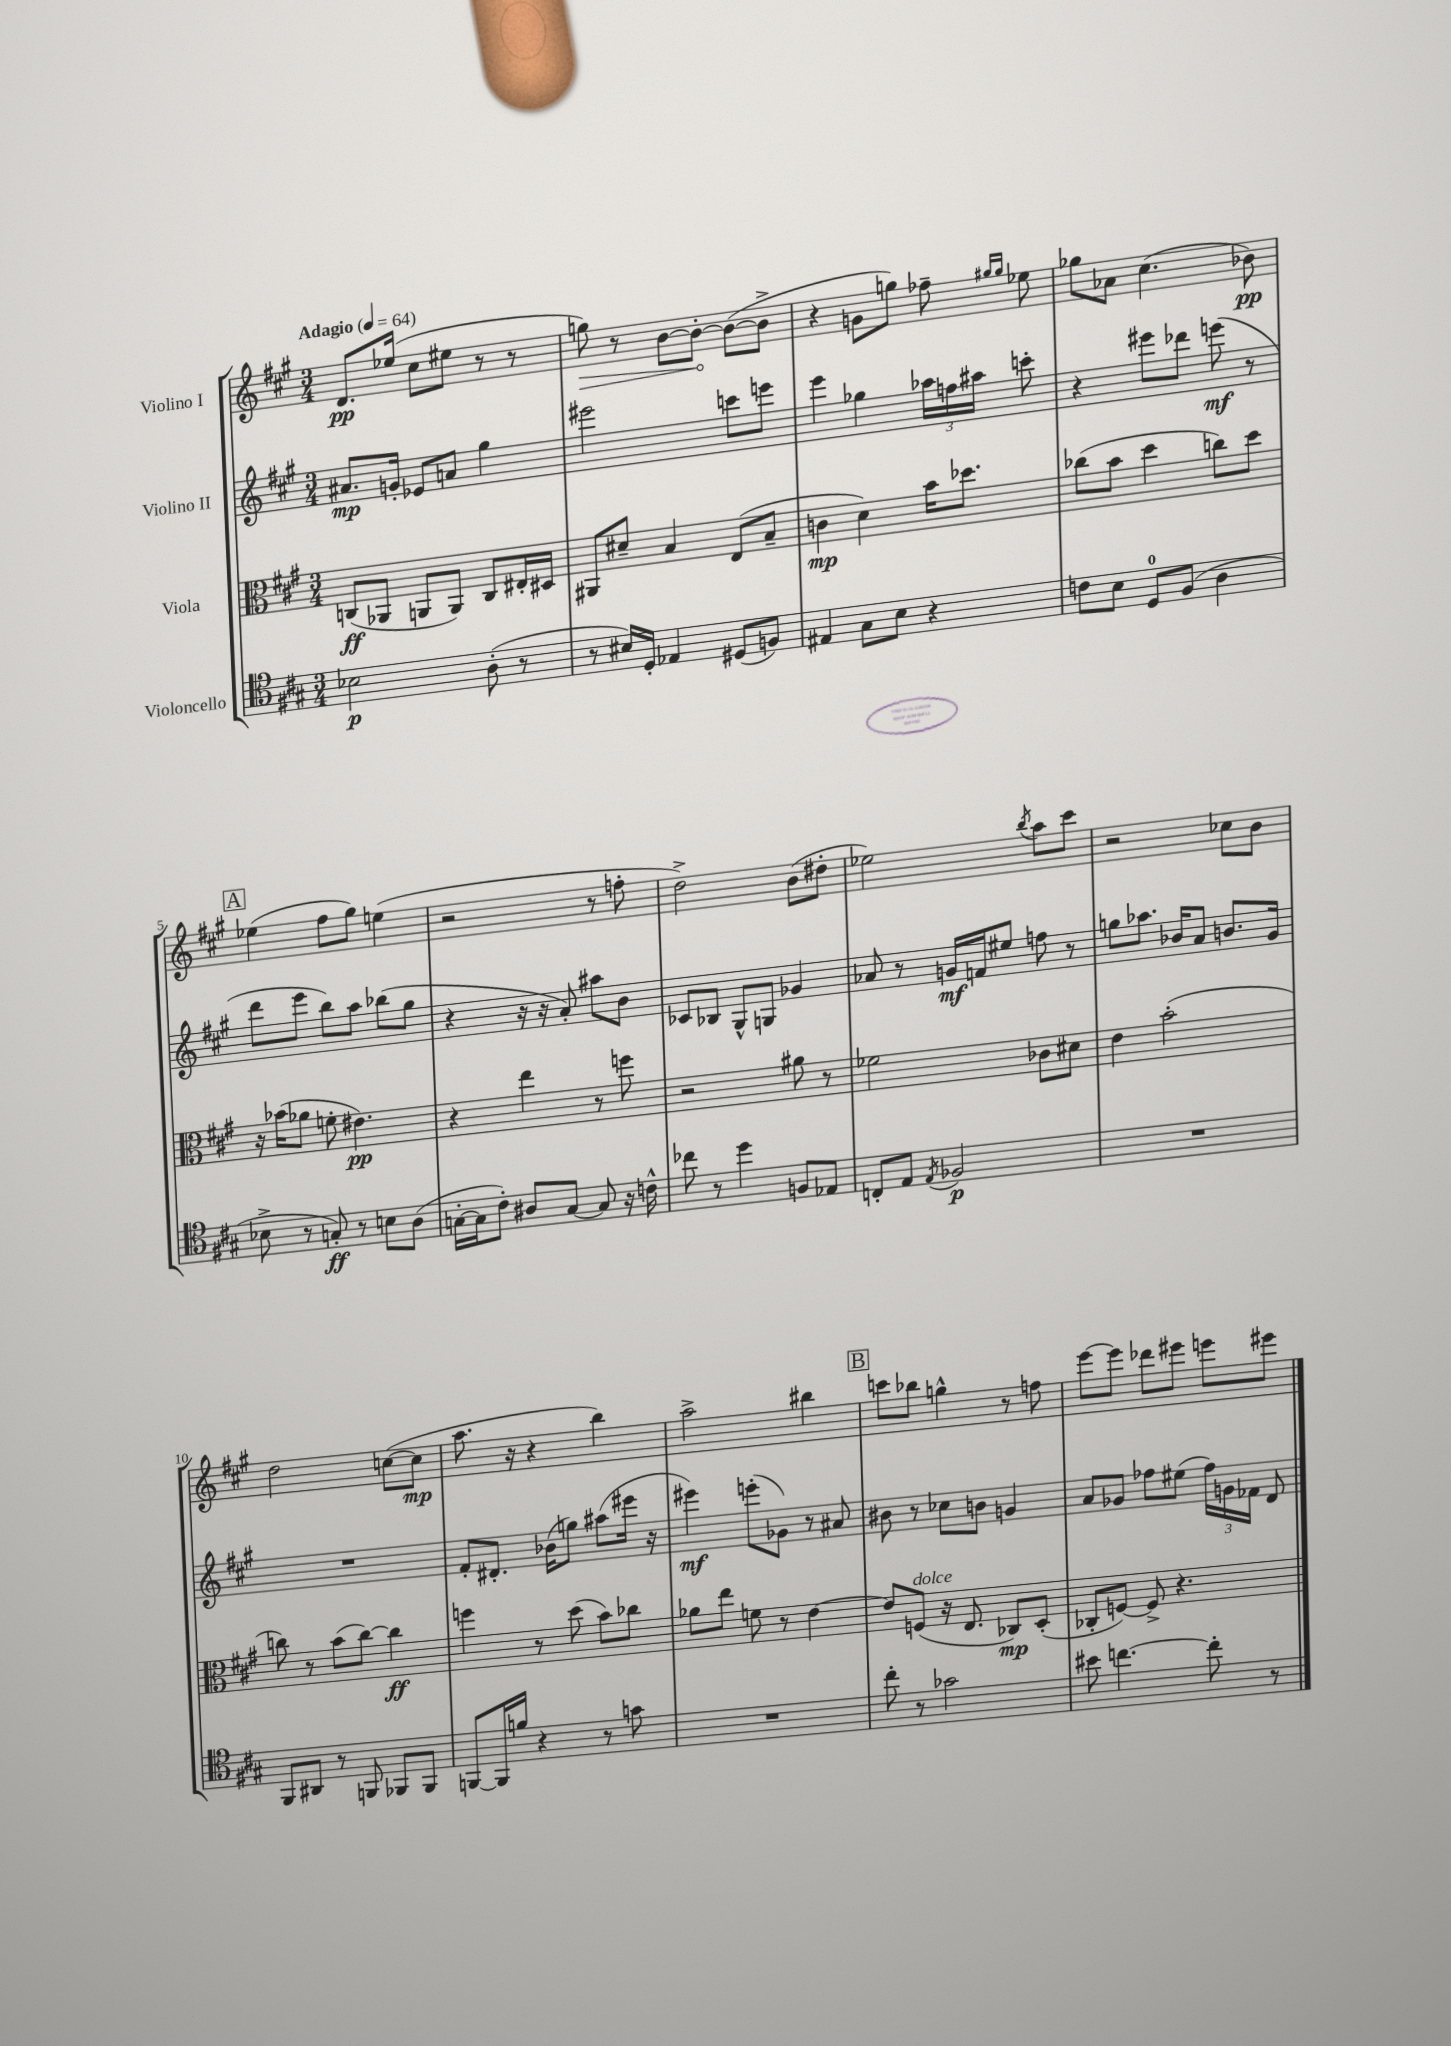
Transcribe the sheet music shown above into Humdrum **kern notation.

**kern	**dynam	**kern	**dynam	**kern	**dynam	**kern	**dynam
*part4	*part4	*part3	*part3	*part2	*part2	*part1	*part1
*staff4	*staff4	*staff3	*staff3	*staff2	*staff2	*staff1	*staff1
*I"Violoncello	*	*I"Viola	*	*I"Violino II	*	*I"Violino I	*
*clefC4	*	*clefC3	*	*clefG2	*	*clefG2	*
*k[f#c#g#]	*	*k[f#c#g#]	*	*k[f#c#g#]	*	*k[f#c#g#]	*
*M3/4	*	*M3/4	*	*M3/4	*	*M3/4	*
*MM64	*	*MM64	*	*MM64	*	*MM64	*
=1	=1	=1	=1	=1	=1	=1	=1
!	!	!	!	!	!	!LO:TX:a:B:t=Adagio	!
2B-X\	p	(8Cn/L	ff	8.a#X/L	mp	8.d/L	pp
.	.	8AA-X/J	.	.	.	.	.
.	.	.	.	16gn'/Jk	.	(16ee-X/Jk	.
.	.	8AAn/L	.	8e-X/L	.	8cc#\L	.
.	.	8AA/J)	.	8an/J	.	8ee#X\J	.
(8A'\	.	8C/L	.	4gg#\	.	8r	.
8r	.	16E#X'/L	.	.	.	8r	.
.	.	16D#X/JJ	.	.	.	.	.
=2	=2	=2	=2	=2	=2	=2	=2
!	!	!	!	!	!	!	!LO:HP:b
8r	.	8AA#X/L	.	2eee#X\	.	8ggn\)	>
16B#X/LL)	.	8d#X~/J	.	.	.	8r	.
16D'/JJ	.	.	.	.	.	.	.
4E-X/	.	4B/	.	.	.	[8b\L	.
.	.	.	.	.	.	8b'\J_	.
(8D#X/L	.	(8E/L	.	8cccn\L	.	(8b\L_	]
8Fn/J)	.	8B~/J	.	8eeen\J	.	8b^\J]	.
=3	=3	=3	=3	=3	=3	=3	=3
4E#X/	.	4cn\	mp	4eee\	.	4r	.
8G#\L	.	4d\)	.	4gg-X\	.	8gn\L	.
8B\J	.	.	.	.	.	8ggn\J)	.
4r	.	16b\KL	.	24aa-X\LL	.	8ff-X~\	.
.	.	.	.	24ffn\	.	.	.
.	.	8.dd-X\J	.	.	.	.	.
.	.	.	.	24aa#X\JJ	.	.	.
.	.	.	.	.	.	16qqgg#X/LL	.
.	.	.	.	.	.	16qqgg#/JJ	.
.	.	.	.	8cccn'\	.	8ee-X\	.
=4	=4	=4	=4	=4	=4	=4	=4
8cn\L	.	(8cc-X\L	.	4r	.	8gg-X\L	.
8B\J	.	8b\J	.	.	.	8a-X\J	.
8D/L	.	4dd\	.	8eee#X\L	.	(4.cc#\	.
(8F#/J	.	.	.	8ddd-X\J	.	.	.
4A\	.	8ccn\L)	.	(8eeen\	mf	.	.
.	.	8dd\J	.	8r	.	8b-X\)	pp
!!LO:LB:g=z
!!LO:REH:place=s1:t=A
=5	=5	=5	=5	=5	=5	=5	=5
8B-X^\	.	16r	.	8ddd\L	.	(4ee-X\	.
.	.	(16b-X\KL	.	.	.	.	.
8r	.	8a-X\J	.	8eee\J	.	.	.
8Gn'/)	ff	8fn'\	.	8bb\L)	.	8ff#\L	.
8r	.	4.e#X\)	pp	8aa\J	.	8gg#\J)	.
8Bn\L	.	.	.	(8bb-X\L	.	(4een\	.
(8A\J	.	.	.	8gg#\J	.	.	.
=6	=6	=6	=6	=6	=6	=6	=6
[16Gn'\LL	.	4r	.	4r	.	2r	.
16G\J]	.	.	.	.	.	.	.
8c#'\J)	.	.	.	.	.	.	.
8A#X/L	.	4ee\	.	16r	.	.	.
.	.	.	.	16r	.	.	.
[8G/J	.	.	.	8a'/)	.	.	.
8G/]	.	8r	.	8aa#X\L	.	8r	.
16r	.	8ffn\	.	8b\J	.	8ffn'\	.
16cn^^\	.	.	.	.	.	.	.
=7	=7	=7	=7	=7	=7	=7	=7
8cc-X\	.	2r	.	8c-X/L	.	2dd^\)	.
8r	.	.	.	8B-X/J	.	.	.
4dd\	.	.	.	8G#^^/L	.	.	.
.	.	.	.	8Gn/J	.	.	.
8Fn/L	.	8a#X\	.	4g-X/	.	(8b\L	.
8E-X/J	.	8r	.	.	.	8dd#X'\J	.
=8	=8	=8	=8	=8	=8	=8	=8
8Cn'/L	.	2f-X\	.	8a-X/	.	2ee-X\)	.
8E/J	.	.	.	8r	.	.	.
8qE/	.	.	.	.	.	.	.
2F-X/	p	.	.	16gn/LL	mf	.	.
.	.	.	.	16fn/J	.	.	.
.	.	.	.	8ee#X/J	.	.	.
.	.	.	.	.	.	8qbb/	.
.	.	8c-X\L	.	8ffn\	.	8aa\L	.
.	.	8d#X\J	.	8r	.	8ccc#\J	.
=9	=9	=9	=9	=9	=9	=9	=9
2.r	.	4e\	.	8ggn\L	.	2r	.
.	.	.	.	8.aa-X\J	.	.	.
.	.	(2b'\	.	.	.	.	.
.	.	.	.	16b-X/KL	.	.	.
.	.	.	.	8a/J	.	.	.
.	.	.	.	8.bn/L	.	8cc-X\L	.
.	.	.	.	.	.	8b\J	.
.	.	.	.	16g#/Jk	.	.	.
!!LO:LB:g=z
=10	=10	=10	=10	=10	=10	=10	=10
8FF#/L	.	8ccn\)	.	2.r	.	2dd\	.
8AA#X/J	.	8r	.	.	.	.	.
8r	.	(8b\L	.	.	.	.	.
8FFn/	.	[8cc\J)	.	.	.	.	.
8FF-X/L	.	4cc\]	ff	.	.	([8ccn\L	.
8FF-/J	.	.	.	.	.	8cc\J]	mp
=11	=11	=11	=11	=11	=11	=11	=11
[8FFn/L	.	4ffn\	.	8f#'/L	.	8.aa\	.
16FF/L]	.	.	.	8.d#X'/J	.	.	.
16fn/JJ	.	.	.	.	.	16r	.
4r	.	8r	.	.	.	4r	.
.	.	.	.	(16b-X\KL	.	.	.
.	.	(8dd\	.	8ggn\J)	.	.	.
8r	.	8b\L)	.	(8aa#X\L	.	4bb\)	.
8gn\	.	8cc-X\J	.	16eee#X\Jk	.	.	.
.	.	.	.	16r	.	.	.
=12	=12	=12	=12	=12	=12	=12	=12
2.r	.	8a-X\L	.	4eee#X\)	mf	2aa^\	.
.	.	8ee\J	.	.	.	.	.
.	.	8fn\	.	(8eeen'\L	.	.	.
.	.	8r	.	8g-X\J)	.	.	.
.	.	[4e\	.	8r	.	4bb#X\	.
.	.	.	.	8a#X/	.	.	.
!!LO:REH:place=s1:t=B
=13	=13	=13	=13	=13	=13	=13	=13
8cc#'\	.	8e/L]	.	8b#X\	.	8cccn\L	.
!	!	!LO:TX:a:i:t=dolce	!	!	!	!	!
8r	.	(8Fn/J	.	8r	.	8bb-X\J	.
2g-X\	.	16r	.	8cc-X\L	.	4ggn^^\	.
.	.	8.E/	.	.	.	.	.
.	.	.	.	8bn\J	.	.	.
.	.	8C-X/L)	mp	4gn/	.	8r	.
.	.	(8D'/J	.	.	.	8ffn\	.
=14	=14	=14	=14	=14	=14	=14	=14
8b#X\	.	8C-X'/L	.	8a/L	.	[8eee\L	.
[4.ccn\	.	[8Fn/J)	.	8g-X/J	.	8eee\J]	.
.	.	8F^/]	.	8ff-X\L	.	8ddd-X\L	.
.	.	4.r	.	(8ee#X\J	.	8eee#X\J	.
8cc'\]	.	.	.	24ff-\LL)	.	8eeen\L	.
.	.	.	.	24gn\	.	.	.
.	.	.	.	24f-X\JJ	.	.	.
8r	.	.	.	8d/	.	8eee#X\J	.
==	==	==	==	==	==	==	==
*-	*-	*-	*-	*-	*-	*-	*-
